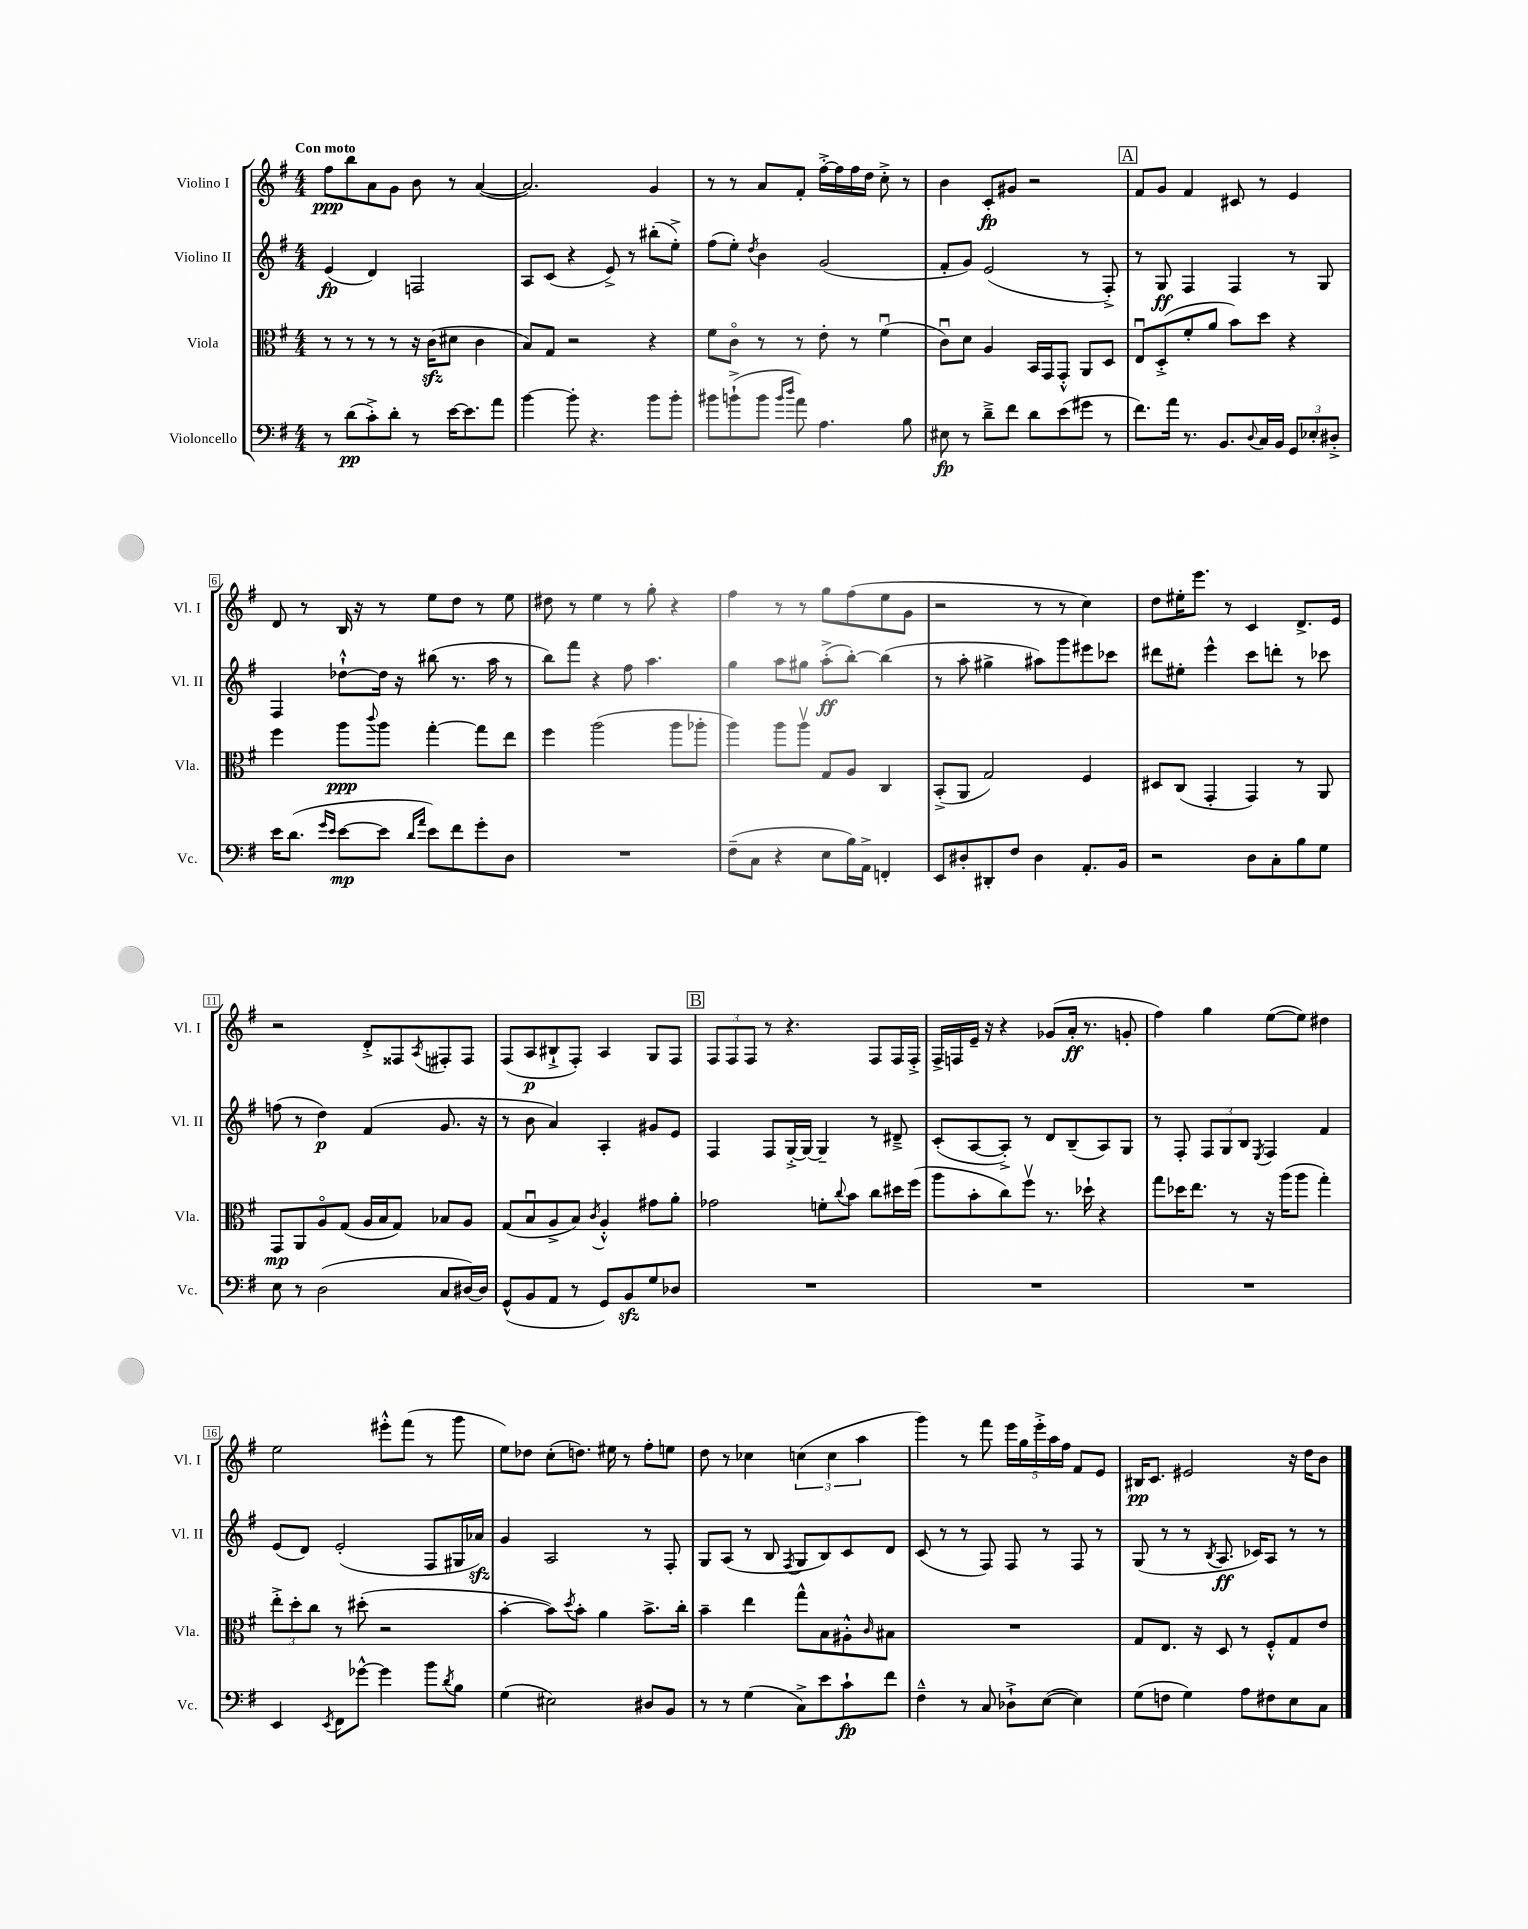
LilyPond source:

<<
\new StaffGroup <<
\new Staff = "s0" \with { instrumentName = "Violino I" shortInstrumentName = "Vl. I" } {
    \clef treble \key g \major \numericTimeSignature \time 4/4 \tempo "Con moto"
    fis''8\ppp b''8 a'8 g'8 b'8 r8 a'4~( |
    a'2.) g'4 |
    r8 r8 a'8 fis'8-. fis''16~-.-> fis''16 fis''16 d''16 c''8-.-> r8 |
    b'4 c'8-.\fp gis'8 r2 |
    \mark \markup { \box "A" } fis'8 g'8 fis'4 cis'8 r8 e'4 |
    d'8 r8 b16 r16 r8 e''8 d''8 r8 e''8 |
    dis''8 r8 e''4 r8 g''8-. r4 |
    fis''4 r8 r8 g''8 fis''8( e''8 g'8 |
    r2 r8 r8 c''4) |
    d''8 eis''16-. e'''8. r8 c'4 d'8.-> e'16 |
    r2 d'8-.-> fisis8 \acciaccatura { a8 } fis8-. fis8 |
    fis8( a8\p bis8-!-> fis8-.) a4 g8 fis8 |
    \mark \markup { \box "B" } \tuplet 3/2 { fis8 fis8 fis8 } r8 r4. fis8 fis16 fis16-.-> |
    fis16-> f16 e'16-- r16 r4 ges'8( a'16-.\ff r8. g'8-. |
    fis''4) g''4 e''8~( e''8) dis''4 |
    e''2 eis'''8-.-^ fis'''8( r8 g'''8 |
    e''8) des''8 c''8-.( d''8.) eis''16 r8 fis''8-. e''8 |
    d''8 r8 ces''4 \tuplet 3/2 { c''4( c''4 a''4 } |
    g'''4) r8 fis'''8 \tuplet 5/4 { e'''16 g''16 e'''16-.-> a''16 fis''16 } fis'8 e'8 |
    bis16\pp c'8. eis'2 r16 d''16 b'8 \bar "|." |
}
\new Staff = "s1" \with { instrumentName = "Violino II" shortInstrumentName = "Vl. II" } {
    \clef treble \key g \major \numericTimeSignature \time 4/4
    e'4\fp( d'4) f2 |
    a8 c'8( r4 e'8->) r8 bis''8-.( e''8-.->) |
    fis''8( e''8-.) \acciaccatura { d''8 } b'4 g'2( |
    fis'8-. g'8) e'2( r8 fis8-.->) |
    \mark \markup { \box "A" } r8 g8\ff fis4 fis4 r8 g8 |
    fis4 des''8~-!-^ des''16 r16 bis''8( r8. a''16 r8 |
    b''8) fis'''8 r4 fis''8 a''4. |
    g''4 a''8 gis''8 a''8-.->\ff( b''8~-.) b''4( |
    r8 a''8-. gis''4-> ais''8) g'''8 eis'''8 ces'''8 |
    dis'''8 eis''8-. e'''4-^ c'''8 d'''8-. r8 ces'''8 |
    f''8( r8 d''4\p) fis'4( g'8. r16 |
    r8 b'8 a'4) a4-. gis'8 e'8 |
    \mark \markup { \box "B" } fis4 fis8 g16~-.-> g16~ g4-- r8 dis'8---> |
    c'8-.( a8~ a8-.->) r8 d'8 b8--( a8) g8 |
    r8 fis8-. \tuplet 3/2 { fis8 g8 b8 } \acciaccatura { e8 } fis4 fis'4 |
    e'8( d'8) e'2-.( fis8 gis16 aes'16\sfz) |
    g'4 a2 r8 fis8-. |
    g8 a8( r8 b8 \acciaccatura { fis8 } g8 b8) c'8 d'8 |
    c'8( r8 r8 fis8) fis8 r8 fis8 r8 |
    g8( r8 r8 \acciaccatura { b8 } a8.\ff ces'16) a8 r8 r8 \bar "|." |
}
\new Staff = "s2" \with { instrumentName = "Viola" shortInstrumentName = "Vla." } {
    \clef alto \key g \major \numericTimeSignature \time 4/4
    r8 r8 r8 r8 r16 c'16\sfz( dis'8 c'4 |
    b8) g8 r2 r4 |
    fis'8 c'8\flageolet r8 r8 e'8-. r8 fis'4\downbow( |
    c'8\downbow) d'8 a4 b,16 g,16 g,8-.-^ a,8 d8 |
    \mark \markup { \box "A" } e8\downbow d8-.->( fis'8-. a'8 b'8) d''8 r4 |
    fis''4 a''8\ppp \appoggiatura { c'''8 } a''8 g''4~-. g''8 e''8 |
    fis''4 a''2( a''8 aes''8-. |
    a''4) a''8 a''8\upbow g8 a8 c4 |
    b,8-.->( a,8 g2) fis4 |
    dis8 c8( g,4-. g,4) r8 a,8 |
    g,8\mp a,8 a8\flageolet g8( a16 b16 g8) bes8 a8 |
    g8( b8\downbow a8-> b8) \acciaccatura { c'8 } a4-.-^ gis'8 a'8-. |
    \mark \markup { \box "B" } ges'2 f'8-. \appoggiatura { c''8 } b'8 c''8 dis''16 fis''16( |
    a''8 b'8-. c''8) fis''8\upbow r8. des''16-! r4 |
    g''8 des''16 e''8. r8 r16 a''16( a''8 g''4-.) |
    \tuplet 3/2 { e''8-.-> d''8-. c''8 } r8 dis''8-.( r2 |
    b'4~-. b'8) \acciaccatura { d''8 } b'8-. a'4 b'8.-> c''16-. |
    b'4-- e''4 g''8-^ b8 ais8-.-^ \grace { c'16 } bis8 |
    R1 |
    g8 e8. r16 d8 r8 fis8-.-^ g8 e'8 \bar "|." |
}
\new Staff = "s3" \with { instrumentName = "Violoncello" shortInstrumentName = "Vc." } {
    \clef bass \key g \major \numericTimeSignature \time 4/4
    r8 d'8\pp( c'8-.->) d'8-. r8 e'16~ e'8. a'8 |
    b'4~ b'8-. r4. b'8 b'8-. |
    bis'8 b'8-!->( b'8 \grace { b'16 d''16 } a'8) a4. b8 |
    eis8\fp r8 d'8---> fis'8 d'8 e'8( gis'8 r8 |
    \mark \markup { \box "A" } fis'8.) a'16 r8. b,8. \appoggiatura { d8 } c16 b,16 \tuplet 3/2 { g,8 ees8-. dis8-.-> } |
    e'16 d'8.( \grace { g'16 e'16 } e'8~\mp e'8 \grace { d'16 a'16 } e'8) fis'8 g'8-. d8 |
    R1 |
    fis8--( c8 r4 e8 b16) a,16-> f,4-. |
    e,8 dis8-. dis,8-. fis8 dis4 a,8.-. b,16 |
    r2 d8 c8-. b8 g8 |
    e8 r8 d2( c8 dis16~) dis16 |
    g,8-^( b,8 a,8 r8 g,8) b,8\sfz g8 des8 |
    \mark \markup { \box "B" } R1 |
    R1 |
    R1 |
    e,4 \acciaccatura { e,8 } fis,8 ges'8~-^ ges'4 b'8 \acciaccatura { d'8 } b8 |
    g4( eis2) dis8 b,8 |
    r8 r8 g4( c8->) e'8 c'8-!\fp fis'8 |
    fis4---^ r8 c8 des8-!-> e8~( e4) |
    g8( f8 g4) a8 fis8 e8 c8 \bar "|." |
}
>>
>>
\layout { \context { \Score \override BarNumber.stencil = #(make-stencil-boxer 0.1 0.3 ly:text-interface::print) } }
